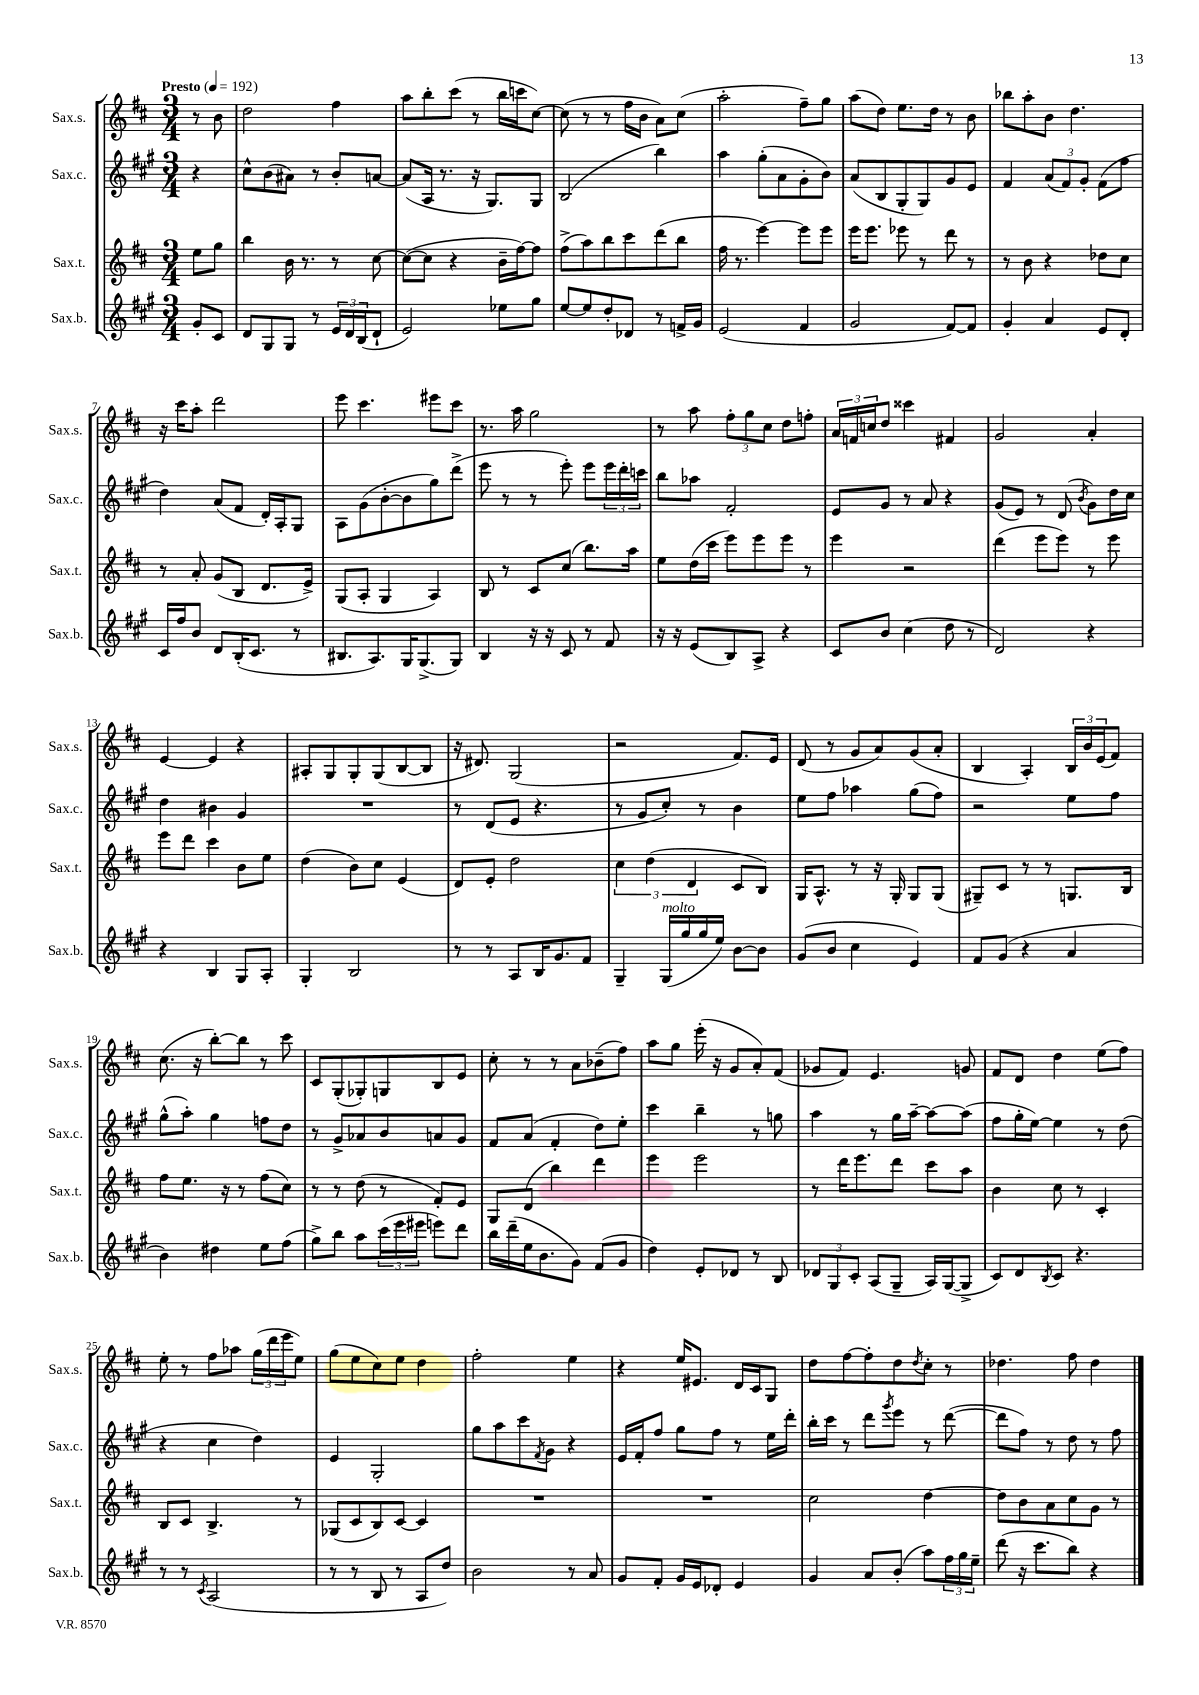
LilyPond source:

<<
\new StaffGroup <<
\new Staff = "s0" \with { instrumentName = "Sax.s." shortInstrumentName = "Sax.s." } {
    \clef treble \key d \major \numericTimeSignature \time 3/4 \partial 4 \tempo "Presto" 4 = 192
    r8 b'8 |
    d''2 fis''4 |
    a''8 b''8-. cis'''8( r8 b''16 c'''16 cis''8~) |
    cis''8( r8 r8 fis''16 b'16 a'8) cis''8( |
    a''2-. fis''8--) g''8 |
    a''8( d''8) e''8. d''16 r8 b'8 |
    bes''8 a''8-. b'8 d''4. |
    r16 cis'''16 a''8-. d'''2 |
    e'''8 cis'''4. eis'''8 cis'''8 |
    r8. a''16 g''2 |
    r8 a''8 \tuplet 3/2 { fis''8-. g''8 cis''8 } d''8 f''8-. |
    \tuplet 3/2 { a'16 f'16 c''16 } d''8 cisis'''4 fis'4 |
    g'2 a'4-. |
    e'4~ e'4 r4 |
    ais8-. g8 g8-. g8( b8~ b8 |
    r16 dis'8.) g2( |
    r2 fis'8.) e'16 |
    d'8( r8 g'8 a'8) g'8( a'8-. |
    b4 a4-.) \tuplet 3/2 { b16 b'16 e'16( } fis'8) |
    cis''8.( r16 b''8~-.) b''8 r8 cis'''8 |
    cis'8 g8-.( ges8-.) g8 b8 e'8 |
    cis''8-. r8 r8 a'8 bes'8--( fis''8) |
    a''8 g''8 e'''16-.( r16 g'8 a'8-.) fis'8( |
    ges'8 fis'8) e'4. g'8 |
    fis'8 d'8 d''4 e''8( fis''8) |
    e''8-. r8 fis''8 aes''8 \tuplet 3/2 { g''16( d'''16 e'''16 } e''8) |
    g''8( e''8 cis''8) e''8 d''4 |
    fis''2-. e''4 |
    r4 e''16 eis'8. d'16 cis'16 g8 |
    d''8 fis''8~ fis''8-. d''8 \acciaccatura { d''8 } cis''8-. r8 |
    des''4. fis''8 des''4 \bar "|." |
}
\new Staff = "s1" \with { instrumentName = "Sax.c." shortInstrumentName = "Sax.c." } {
    \clef treble \key a \major \numericTimeSignature \time 3/4 \partial 4
    r4 |
    cis''8-^ b'8( ais'8) r8 b'8-. a'8~ |
    a'8( a16 r8. r16 gis8.) gis8 |
    b2( b''4) |
    a''4 gis''8-.( a'8 gis'8-. b'8) |
    a'8( b8 gis8-. gis8) gis'8 e'8 |
    fis'4 \tuplet 3/2 { a'8( fis'8) gis'8-. } fis'8( fis''8 |
    d''4) a'8( fis'8 d'16-.) a16-. gis8 |
    a8 gis'8( b'8~-. b'8 gis''8) d'''8->( |
    e'''8 r8 r8 e'''8-.) e'''8 \tuplet 3/2 { e'''16 d'''16-. c'''16 } |
    b''8 aes''8 fis'2-. |
    e'8 gis'8 r8 a'8 r4 |
    gis'8( e'8) r8 d'8( \acciaccatura { b'8 } gis'8) d''16 cis''16 |
    d''4 bis'4 gis'4 |
    R2. |
    r8 d'8( e'8 r4. |
    r8 gis'8 cis''8-.) r8 b'4 |
    e''8 fis''8 aes''4 gis''8( fis''8) |
    r2 e''8 fis''8 |
    gis''8-^( a''8-.) gis''4 f''8 d''8 |
    r8 gis'8-> aes'8 b'8 a'8 gis'8 |
    fis'8 a'8( fis'4-. d''8) e''8-. |
    cis'''4 b''4-- r8 g''8 |
    a''4 r8 gis''16 a''16~-- a''8~ a''8( |
    fis''8 gis''16-. e''16~) e''4 r8 d''8( |
    r4 cis''4 d''4) |
    e'4 gis2-. |
    gis''8 a''8 cis'''8 \acciaccatura { fis'8 } gis'8 r4 |
    e'16 fis'16-. fis''8 gis''8 fis''8 r8 e''16 d'''16-. |
    b''16-. cis'''16 r8 d'''8 \acciaccatura { gis'''8 } e'''8 r8 d'''8~( |
    d'''8 fis''8) r8 d''8 r8 fis''8 \bar "|." |
}
\new Staff = "s2" \with { instrumentName = "Sax.t." shortInstrumentName = "Sax.t." } {
    \clef treble \key d \major \numericTimeSignature \time 3/4 \partial 4
    e''8 g''8 |
    b''4 b'16 r8. r8 cis''8~ |
    cis''8~( cis''8 r4 b'16-- fis''16~) fis''8 |
    fis''8->( a''8) b''8 cis'''8 d'''8( b''8 |
    fis''16 r8. e'''4~) e'''8 e'''8 |
    e'''16 e'''8. ees'''8 r8 d'''8 r8 |
    r8 b'8 r4 des''8 cis''8 |
    r8 a'8-. g'8( b8 d'8. e'16->) |
    g8( a8-. g4 a4) |
    b8 r8 cis'8 cis''8( b''8.) a''16 |
    e''8 d''16( cis'''16 e'''8) e'''8 e'''8 r8 |
    e'''4 r2 |
    d'''4( e'''8 e'''8) r8 e'''8 |
    e'''8 d'''8 cis'''4 b'8 e''8 |
    d''4( b'8) cis''8 e'4( |
    d'8) e'8-. d''2 |
    \tuplet 3/2 { cis''4 d''4( d'4 } cis'8 b8) |
    g16 a8.-^ r8 r16 g16-. g8 g8( |
    gis8--) cis'8 r8 r8 g8. b16 |
    fis''8 e''8. r16 r8 fis''8( cis''8) |
    r8 r8 d''8( r8 fis'8-.) e'8 |
    g8 d'8( b''4) d'''4 |
    e'''4 e'''2 |
    r8 d'''16 e'''8. d'''8 cis'''8 a''8 |
    b'4 cis''8 r8 cis'4-. |
    b8 cis'8 b4.-> r8 |
    ges8( cis'8 b8) cis'8~ cis'4 |
    R2. |
    R2. |
    cis''2 d''4~ |
    d''8 b'8 a'8 cis''8 g'8 r8 \bar "|." |
}
\new Staff = "s3" \with { instrumentName = "Sax.b." shortInstrumentName = "Sax.b." } {
    \clef treble \key a \major \numericTimeSignature \time 3/4 \partial 4
    gis'8-. cis'8 |
    d'8 gis8 gis8 r8 \tuplet 3/2 { e'16 d'16 b16( } d'8-! |
    e'2) ees''8 gis''8 |
    e''8~ e''8 d''8-. des'8 r8 f'16-> gis'16 |
    e'2( fis'4 |
    gis'2 fis'8~) fis'8 |
    gis'4-. a'4 e'8 d'8-. |
    cis'16 fis''16 b'8 d'8 b16-.( cis'8. r8 |
    bis8. a8.) gis16 gis8.->( gis8) |
    b4 r16 r16 cis'8 r8 fis'8 |
    r16 r16 e'8( b8) a8-> r4 |
    cis'8 b'8 cis''4( d''8 r8 |
    d'2) r4 |
    r4 b4 gis8 a8-. |
    gis4-. b2 |
    r8 r8 a8 b16 gis'8. fis'8 |
    gis4-- gis16^\markup { \italic "molto" }( gis''16 gis''16 e''16) b'8~ b'8 |
    gis'8( b'8 cis''4 e'4) |
    fis'8 gis'8( r4 a'4 |
    b'4) dis''4 e''8 fis''8( |
    gis''8->) b''8 a''8 \tuplet 3/2 { cis'''16( e'''16 eis'''16 } e'''8) d'''8 |
    b''16 d'''16--( e''16 b'8. gis'8) fis'8( gis'8 |
    d''4) e'8-. des'8 r8 b8 |
    \tuplet 3/2 { des'8 gis8 cis'8-. } a8( gis8-- a16) gis16~( gis8-> |
    cis'8) d'8 \acciaccatura { b8 } cis'8 r4. |
    r8 r8 \acciaccatura { cis'8 } a2( |
    r8 r8 b8 r8 a8 d''8) |
    b'2 r8 a'8 |
    gis'8 fis'8-. gis'16 e'16 des'8-. e'4 |
    gis'4 a'8 b'8-.( a''8) \tuplet 3/2 { fis''16 gis''16 e''16-- } |
    d'''8( r16 cis'''8. b''8) r4 \bar "|." |
}
>>
>>
